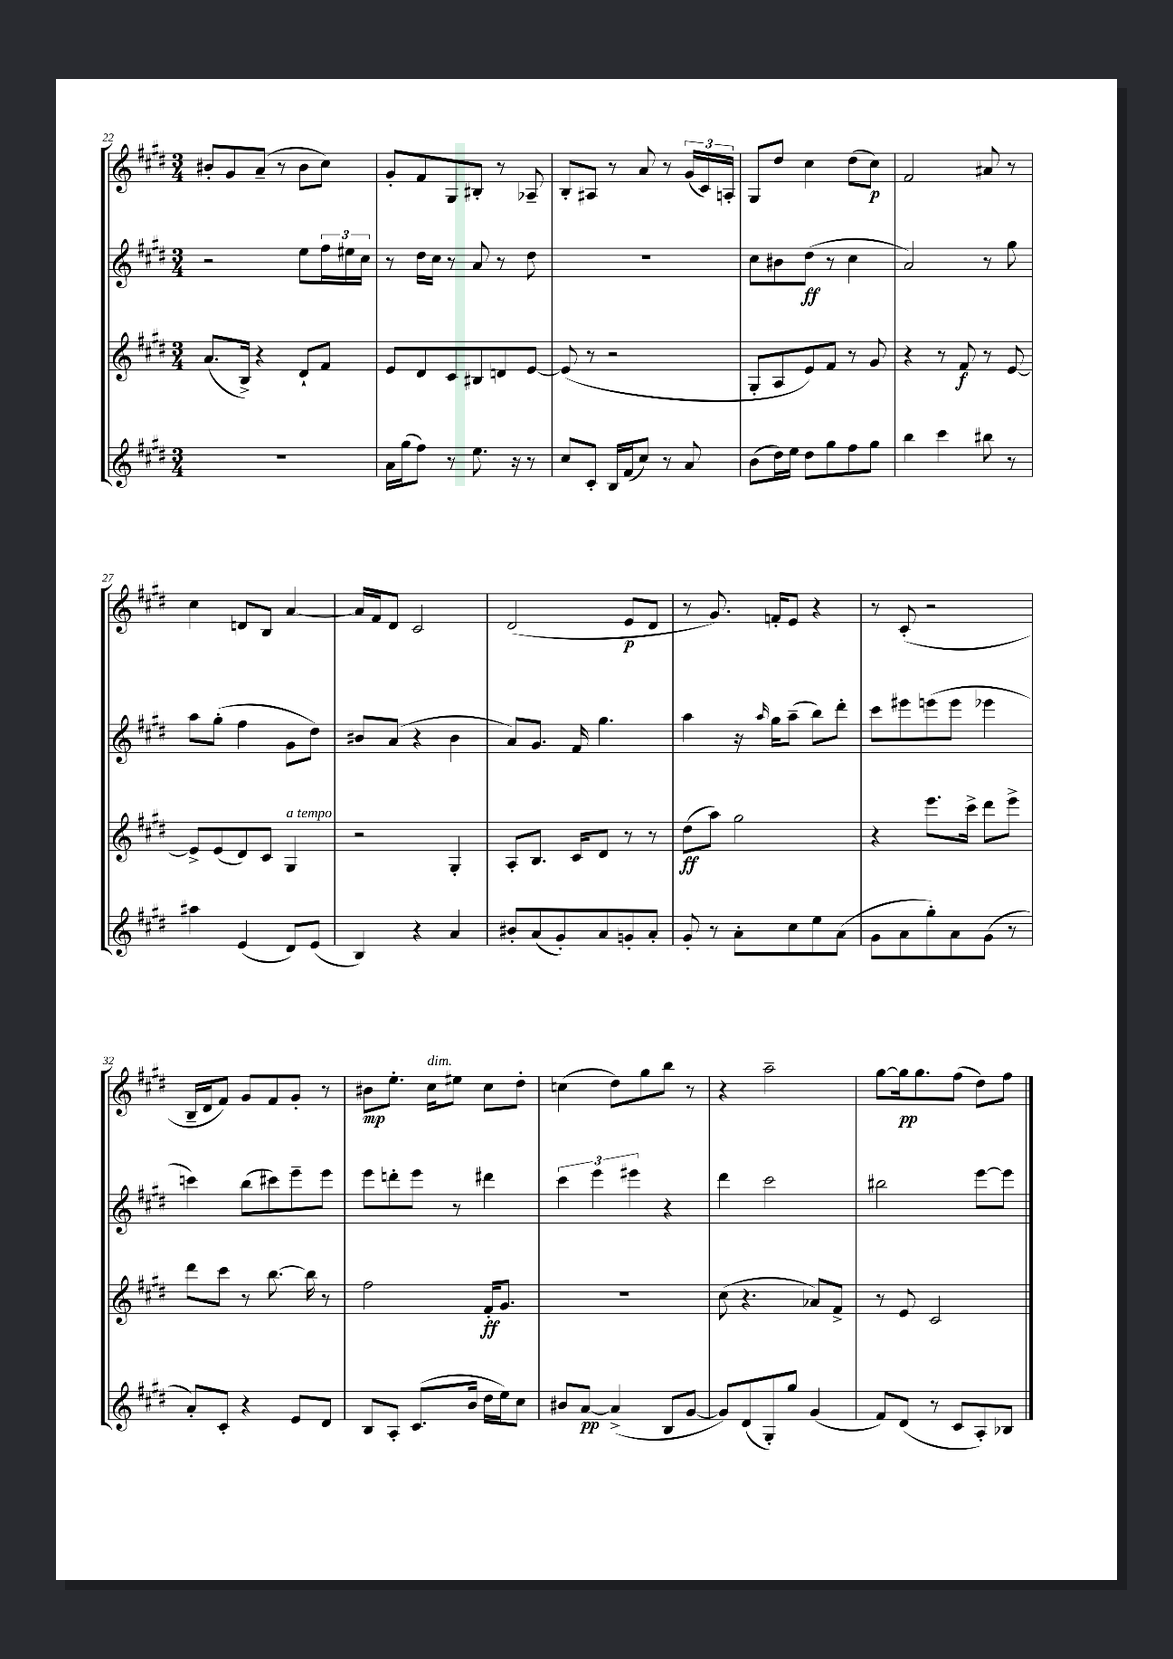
<<
\new StaffGroup <<
\new Staff = "s0" {
    \clef treble \key e \major \numericTimeSignature \time 3/4
    bis'8-. gis'8 a'8--( r8 bis'8 cis''8) |
    gis'8-. fis'8 gis8 bis8-. r8 aes8-- |
    b8-. ais8 r8 a'8 r8 \tuplet 3/2 { gis'16( cis'16) a16-. } |
    gis8 dis''8 cis''4 dis''8( cis''8\p) |
    fis'2 ais'8 r8 |
    cis''4 d'8 b8 a'4~ |
    a'16 fis'16 dis'8 cis'2 |
    dis'2( e'8\p dis'8 |
    r8 gis'8.) f'16-. e'8 r4 |
    r8 cis'8-.( r2 |
    b16-- dis'16 fis'8) gis'8 fis'8 gis'8-. r8 |
    bis'8\mp e''8.-. cis''16^\markup { \italic "dim." } eis''8 cis''8 dis''8-. |
    c''4( dis''8) gis''8 b''8 r8 |
    r4 a''2-- |
    gis''8~ gis''16\pp gis''8. fis''8( dis''8) fis''8 \bar "|." |
}
\new Staff = "s1" {
    \clef treble \key e \major \numericTimeSignature \time 3/4
    r2 e''8 \tuplet 3/2 { fis''16 eis''16 cis''16 } |
    r8 dis''16 cis''16 r8 a'8 r8 dis''8 |
    R2. |
    cis''8 bis'8 dis''8\ff( r8 cis''4 |
    a'2) r8 gis''8 |
    a''8 gis''8-.( fis''4 gis'8 dis''8) |
    bis'8 a'8( r4 bis'4 |
    a'8) gis'8. fis'16 gis''4. |
    a''4 r16 \grace { a''16 } gis''16 a''8--( b''8) dis'''8-. |
    cis'''8 eis'''8 e'''8( e'''8 ees'''4 |
    c'''4) b''8( cis'''8) e'''8-- e'''8 |
    e'''8 d'''8-. e'''8 r8 dis'''4 |
    \tuplet 3/2 { cis'''4 e'''4 eis'''4 } r4 |
    dis'''4 cis'''2 |
    bis''2 e'''8~ e'''8 \bar "|." |
}
\new Staff = "s2" {
    \clef treble \key e \major \numericTimeSignature \time 3/4
    a'8.( b16->) r4 dis'8-! fis'8 |
    e'8 dis'8 cis'8 bis8 d'8 e'8~ |
    e'8( r8 r2 |
    gis8-. a8 e'8) fis'8 r8 gis'8 |
    r4 r8 fis'8\f r8 e'8~ |
    e'8-> e'8( dis'8) cis'8 gis4^\markup { \italic "a tempo" } |
    r2 gis4-. |
    a8-. b8. cis'16 dis'8 r8 r8 |
    dis''8\ff( a''8) gis''2 |
    r4 e'''8. cis'''16-> dis'''8 e'''8-> |
    dis'''8 cis'''8 r8 b''8.~ b''16 r8 |
    fis''2 fis'16-.\ff gis'8. |
    R2. |
    cis''8( r4. aes'8) fis'8-> |
    r8 e'8 cis'2 \bar "|." |
}
\new Staff = "s3" {
    \clef treble \key e \major \numericTimeSignature \time 3/4
    R2. |
    a'16 gis''16( fis''8) r8 e''8. r16 r8 |
    cis''8 cis'8-. b16 fis'16( cis''8) r8 a'8 |
    b'8( dis''16) e''16 dis''8 gis''8 fis''8 gis''8 |
    b''4 cis'''4 bis''8 r8 |
    ais''4 e'4( dis'8) e'8( |
    b4) r4 a'4 |
    bis'8-. a'8( gis'8-.) a'8 g'8-. a'8-. |
    gis'8-. r8 a'8-. cis''8 e''8 a'8( |
    gis'8 a'8 gis''8-.) a'8 gis'8( r8 |
    a'8-.) cis'8-. r4 e'8 dis'8 |
    b8 a8-. cis'8.( b'16 dis''16 e''16) cis''8 |
    bis'8 a'8~\pp a'4->( b8 gis'8~ |
    gis'8) dis'8( gis8-.) gis''8 gis'4( |
    fis'8) dis'8( r8 cis'8 a8-.) bes8 \bar "|." |
}
>>
>>
\layout { \context { \Score currentBarNumber = #22 } }
